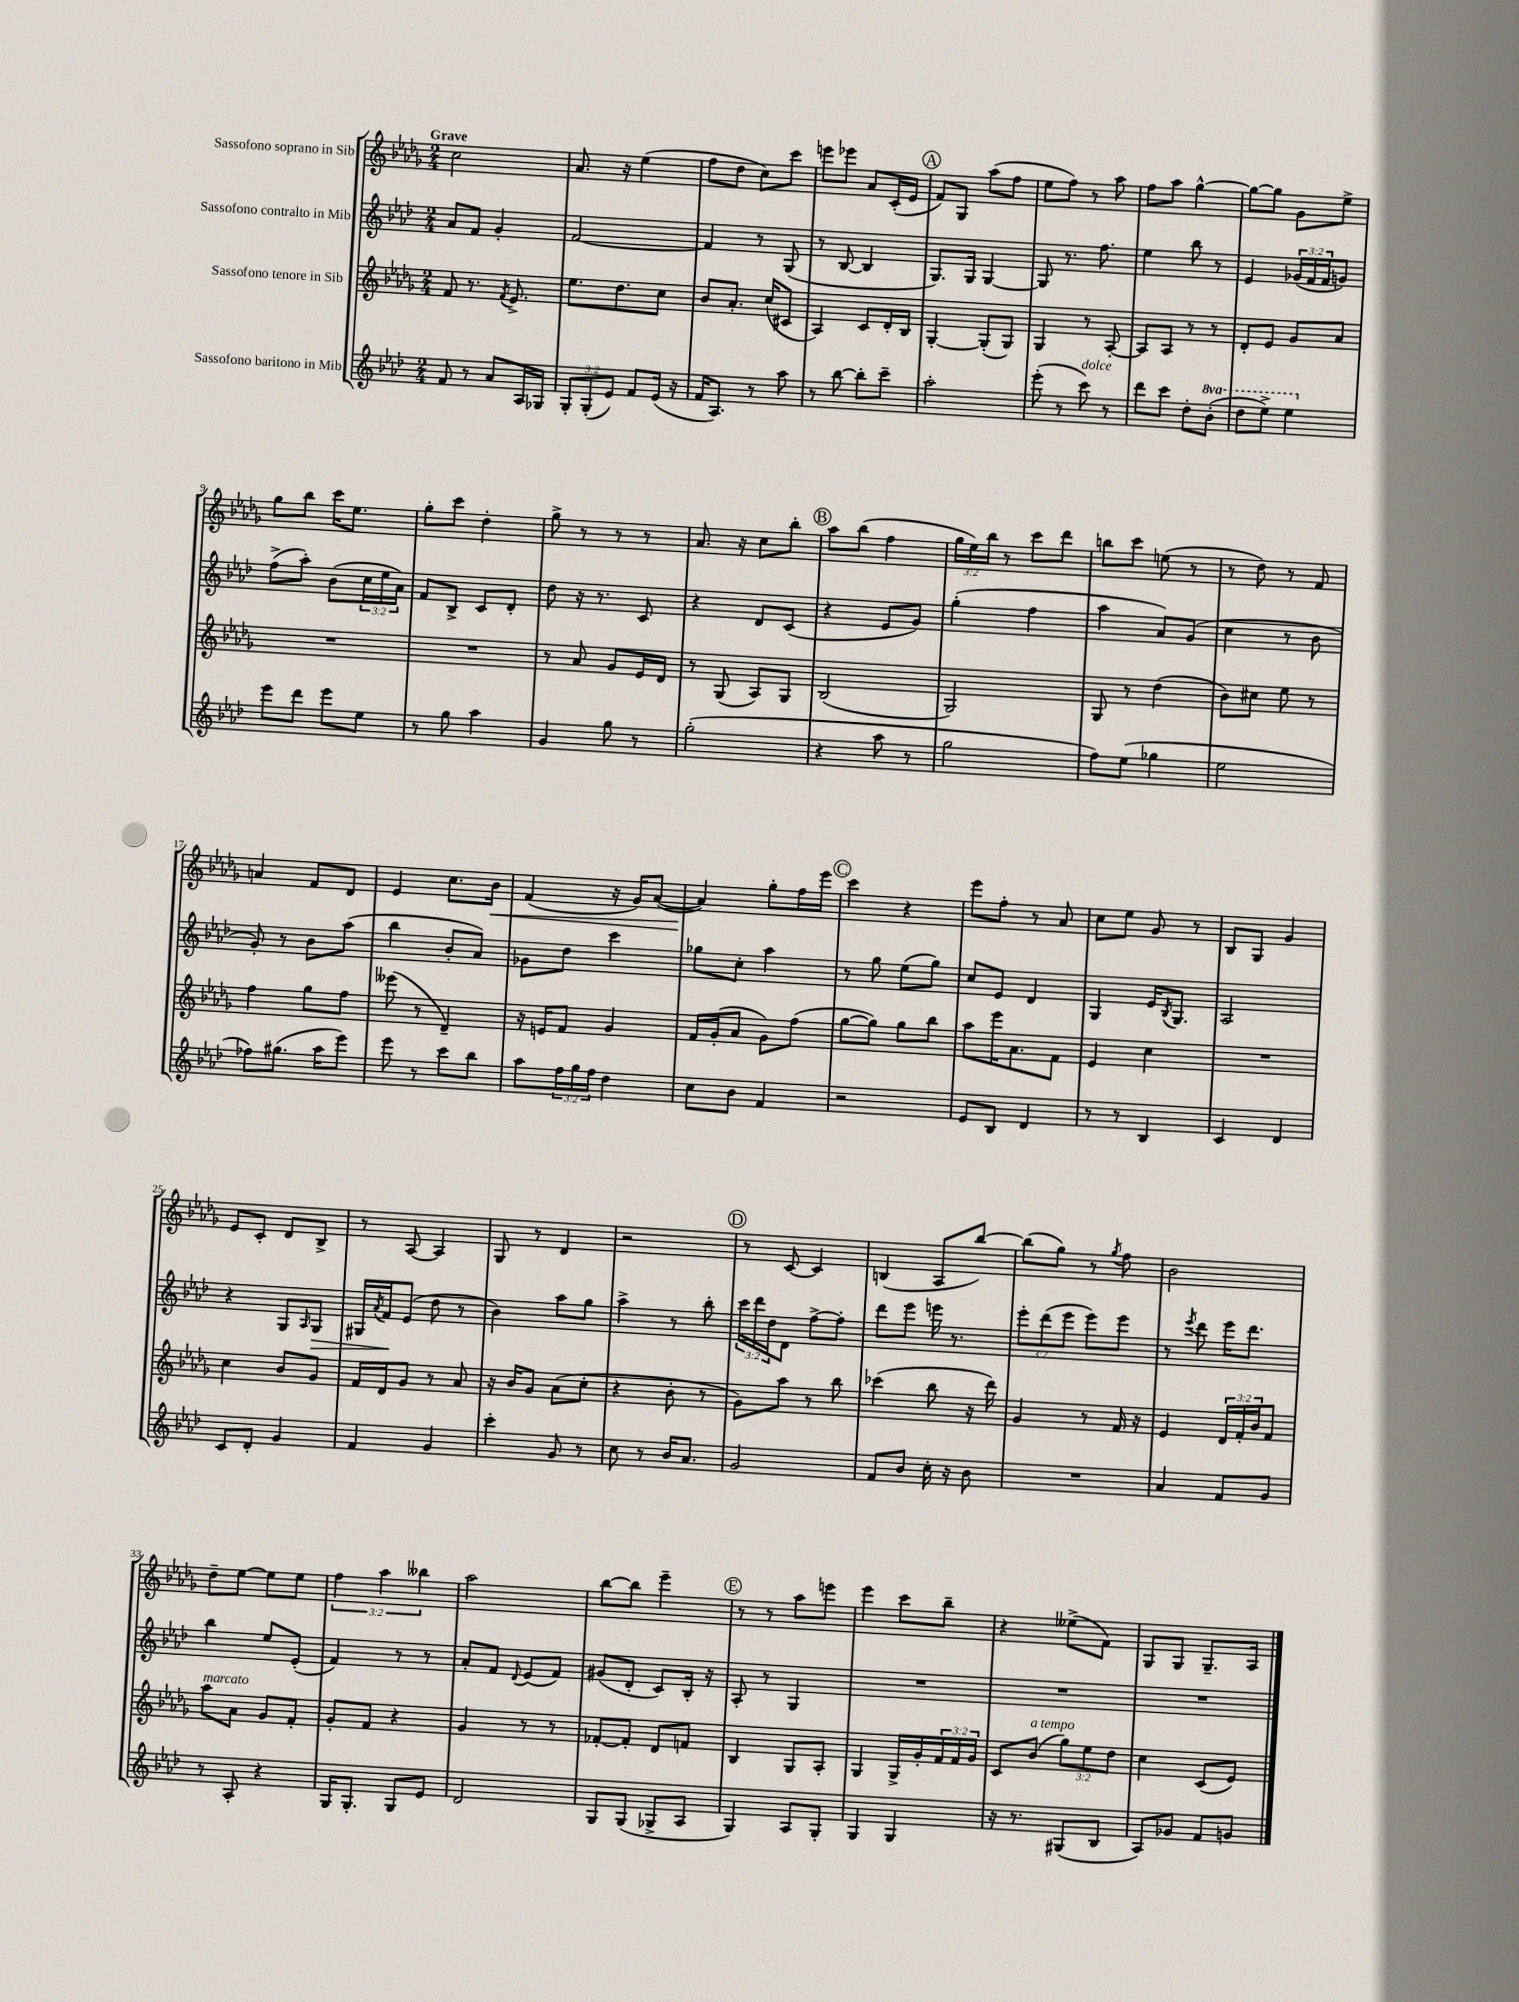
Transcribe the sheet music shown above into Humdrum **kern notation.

**kern	**kern	**kern	**dynam	**kern	**dynam
*part4	*part3	*part2	*part2	*part1	*part1
*staff4	*staff3	*staff2	*staff2	*staff1	*staff1
*I"Sassofono baritono in Mib	*I"Sassofono tenore in Sib	*I"Sassofono contralto in Mib	*	*I"Sassofono soprano in Sib	*
*clefG2	*clefG2	*clefG2	*	*clefG2	*
*k[b-e-a-d-]	*k[b-e-a-d-g-]	*k[b-e-a-d-]	*	*k[b-e-a-d-g-]	*
*M2/4	*M2/4	*M2/4	*	*M2/4	*
=1	=1	=1	=1	=1	=1
!	!	!	!	!LO:TX:a:B:t=Grave	!
8f/	8f/	8a-/L	.	2cc\	.
8r	8.r	8f/J	.	.	.
8a-/L	.	4g'/	.	.	.
.	8qf/	.	.	.	.
.	8.e-^/	.	.	.	.
16A-/L	.	.	.	.	.
16G-X/JJ	.	.	.	.	.
=2	=2	=2	=2	=2	=2
12G'/L	8.ee-\L	[2f/	.	8.a-/	.
(12G'/	.	.	.	.	.
12e-/J)	.	.	.	.	.
.	8.dd-\	.	.	16r	.
8f/L	.	.	.	(4ee-\	.
(16e-/Jk	8cc\J	.	.	.	.
16r	.	.	.	.	.
=3	=3	=3	=3	=3	=3
16f/KL	8b-/L	4f/]	.	8ff\L	.
8.A-/J)	.	.	.	.	.
.	8.a-'/J	.	.	8dd-\J	.
8r	.	8r	.	8cc\L)	.
.	(16cc/KL	.	.	.	.
8aa-\	8c#X/J	(8G/	.	8ccc\J	.
=4	=4	=4	=4	=4	=4
8r	4A-/)	8r	.	8eeen\L	.
[8bb-\	.	[8B-/	.	8eee-X\J	.
8bb-'\L]	8c/L	4B-/]	.	8a-/L	.
8ccc~\J	16d-'/L	.	.	(16c'/L	.
.	16B-/JJ	.	.	16e-/JJ	.
!!LO:REH:place=s1:t=A
=5	=5	=5	=5	=5	=5
2aa-'\	[4G-'/	8.G/L)	.	8f/L)	.
.	.	.	.	8G-/J	.
.	.	16G/Jk	.	.	.
.	(8G-'/L]	[4G/	.	(8aa-\L	.
.	8G-/J)	.	.	8ff\J	.
=6	=6	=6	=6	=6	=6
(8eee-'\	4G-/	8G/]	.	8ee-\L	.
8r	.	8.r	.	8ff\J)	.
!LO:TX:a:i:t=dolce	!	!	!	!	!
8ccc\)	8r	.	.	8r	.
.	.	8.ff\	.	.	.
8r	[8A-'/	.	.	8aa-\	.
=7	=7	=7	=7	=7	=7
8ddd-\L	8A-/L]	4ee-\	.	8ff\L	.
8ccc\J	8A-/J	.	.	8aa-\J	.
8dd-'\L	8r	8bb-\	.	[4gg-^^\	.
*8va	*	*	*	*	*
(8bb-'\J	8r	8r	.	.	.
=8	=8	=8	=8	=8	=8
8ddd-\L	8d-'/L	4e-/	.	8gg-\L_	.
8eee-^\J)	8e-/J	.	.	8gg-\J]	.
4eee-\	8g-/L	(24g-X/LL	.	8g-\L	.
.	.	24f/	.	.	.
.	.	24f/J	.	.	.
.	8a-/J	8gn/J)	.	8ee-^\J	.
!!LO:LB:g=z
=9	=9	=9	=9	=9	=9
*X8va	*	*	*	*	*
8eee-\L	2r	(8ff^\L	.	8gg-\L	.
8ddd-\J	.	8aa-'\J)	.	8bb-\J	.
8eee-\L	.	(8b-\L	.	16ccc\KL	.
.	.	.	.	8.ee-\J	.
8ee-\J	.	24cc\L	.	.	.
.	.	24ee-\	.	.	.
.	.	24a-\JJ)	.	.	.
=10	=10	=10	=10	=10	=10
8r	2r	8f/L	.	8gg-'\L	.
8gg\	.	8B-^/J	.	8ccc\J	.
4aa-\	.	8c/L	.	4dd-'\	.
.	.	8d-'/J	.	.	.
=11	=11	=11	=11	=11	=11
4g/	8r	8dd-\	.	8gg-^\	.
.	8a-/	16r	.	8r	.
.	.	8.r	.	.	.
8gg\	8g-/L	.	.	8r	.
8r	16e-/L	8c/	.	8r	.
.	16d-/JJ	.	.	.	.
=12	=12	=12	=12	=12	=12
(2gg'\	8r	4r	.	8.a-/	.
.	(8G-/	.	.	.	.
.	.	.	.	16r	.
.	8A-/L)	8d-/L	.	8cc\L	.
.	8G-/J	(8c/J	.	8bb-'\J	.
!!LO:REH:place=s1:t=B
=13	=13	=13	=13	=13	=13
4r	(2B-/	4r	.	8aa-\L	.
.	.	.	.	(8bb-\J	.
8aa-\	.	8e-/L	.	4ff\	.
8r	.	8g/J)	.	.	.
=14	=14	=14	=14	=14	=14
2gg\	2G-/)	(4gg'\	.	24gg-\LL	.
.	.	.	.	24ee-\)	.
.	.	.	.	24bb-\JJ	.
.	.	.	.	8r	.
.	.	4ff\	.	8ccc\L	.
.	.	.	.	8ddd-\J	.
=15	=15	=15	=15	=15	=15
8ff\L)	8G-/	4aa-\	.	8bbn\L	.
(8ee-\J	8r	.	.	8ccc\J	.
4gg-X\	(4dd-\	8a-/L)	.	(8een\	.
.	.	(8g/J	.	8r	.
=16	=16	=16	=16	=16	=16
2ee-\	8b-\L)	4cc\	.	8r	.
.	8cc#X\J	.	.	8dd-\)	.
.	8ee-\	8r	.	8r	.
.	8r	8b-\	.	8f/	.
!!LO:LB:g=z
=17	=17	=17	=17	=17	=17
8ff-X\L)	4ff\	8g'/)	.	4an/	.
(8.gg#X\J	.	8r	.	.	.
.	8gg-\L	8b-\L	.	8f/L	.
16aa-\KL	.	.	.	.	.
8eee-\J)	8ff\J	(8aa-\J	.	8d-/J	.
=18	=18	=18	=18	=18	=18
8eee-\	(8eee--X\	4bb-\	.	4e-/	.
8r	8r	.	.	.	.
8ccc\L	4d-~/)	8b-'/L	.	8.cc\L	.
8bb-\J	.	8a-/J)	.	.	.
!	!	!	!	!	!LO:HP:b
.	.	.	.	16b-\Jk	<
=19	=19	=19	=19	=19	=19
8aa-\L	16r	8g-X\L	.	(4f/	.
.	16en/KL	.	.	.	.
24ff\L	8f/J	8dd-\J	.	.	.
24gg\	.	.	.	.	.
24ff\JJ	.	.	.	.	.
4dd-\	4g-/	4ccc\	.	16r	.
.	.	.	.	16g-/KL)	.
.	.	.	.	([8a-/J	.
=20	=20	=20	=20	=20	=20
8cc\L	16f/LL	8gg-X\L	.	4a-/])	.
.	(16g-'/J	.	.	.	.
8b-\J	8a-/J	8cc'\J	.	.	.
4f/	8g-\L)	4aa-\	.	8gg-'\L	[
.	(8ff\J	.	.	16ff\L	.
.	.	.	.	16eee-\JJ	.
!!LO:REH:place=s1:t=C
=21	=21	=21	=21	=21	=21
2r	[8gg-\L	8r	.	4ccc\	.
.	8gg-\J])	8gg\	.	.	.
.	8gg-\L	(8ee-\L	.	4r	.
.	8bb-\J	8gg\J)	.	.	.
=22	=22	=22	=22	=22	=22
8e-/L	8aa-\L	8cc/L	.	8eee-\L	.
8B-/J	16eee-\K	8e-/J	.	8ff'\J	.
.	8.a-\	.	.	.	.
4d-/	.	4d-/	.	8r	.
.	8f\J	.	.	8a-/	.
=23	=23	=23	=23	=23	=23
8r	4e-/	4G/	.	8cc\L	.
8r	.	.	.	8ee-\J	.
4B-/	4cc\	16e-/KL	.	8g-/	.
.	.	8qB-/	.	.	.
.	.	8.G/J	.	.	.
.	.	.	.	8r	.
=24	=24	=24	=24	=24	=24
4c/	2r	2A-/	.	8B-/L	.
.	.	.	.	8G-/J	.
4d-/	.	.	.	4g-/	.
!!LO:LB:g=z
=25	=25	=25	=25	=25	=25
8c/L	4cc\	4r	.	8e-/L	.
8d-'/J	.	.	.	8c'/J	.
4g/	8b-/L	8G/L	.	8d-/L	.
.	.	16qqA-/	.	.	.
!	!	!	!LO:HP:b	!	!
.	8g-/J	8G/J	>	8B-^/J	.
=26	=26	=26	=26	=26	=26
4f/	16f/LL	16G#X/LL	.	8r	.
.	.	8qa-/	.	.	.
.	16d-/J	16f/J	.	.	.
.	8g-/J	(8e-/J	]	[8A-/	.
4g/	8r	8dd-\	.	4A-/]	.
.	8a-/	8r	.	.	.
=27	=27	=27	=27	=27	=27
4ccc'\	16r	4b-\)	.	8G-/	.
.	16b-/KL	.	.	.	.
.	8g-/J	.	.	8r	.
8g/	(8a-\L	8aa-\L	.	4d-/	.
8r	8cc'\J	8gg\J	.	.	.
=28	=28	=28	=28	=28	=28
8cc\	4r	4aa-^\	.	2r	.
8r	.	.	.	.	.
16b-/KL	8b-'\	8r	.	.	.
8.a-/J	.	.	.	.	.
.	8r	8bb-'\	.	.	.
!!LO:REH:place=s1:t=D
=29	=29	=29	=29	=29	=29
2g/	8g-\L)	24ccc\LL	.	8r	.
.	.	24ddd-\	.	.	.
.	.	24dd-\J	.	.	.
.	8aa-\J	8d-\J	.	[8c/	.
.	8r	[8ff^\L	.	4c/]	.
.	8bb-\	8ff'\J]	.	.	.
=30	=30	=30	=30	=30	=30
8f/L	(4ccc-X\	8ddd-\L	.	(4Bn/	.
8b-/J	.	8eee-\J	.	.	.
16cc'\	8bb-\	16eeen\	.	8A-/L	.
16r	.	8.r	.	.	.
8b-\	16r	.	.	[8bb-/J)	.
.	16ddd-\)	.	.	.	.
=31	=31	=31	=31	=31	=31
2r	4g-/	12eee-'\L	.	(8bb-\L]	.
.	.	(12ddd-\	.	.	.
.	.	.	.	8gg-\J)	.
.	.	12eee-\J	.	.	.
.	8r	8eee-\L)	.	8r	.
.	.	.	.	8qgg-/	.
.	16f/	8eee-\J	.	8ff\	.
.	16r	.	.	.	.
=32	=32	=32	=32	=32	=32
4a-/	4e-/	8r	.	2b-\	.
.	.	8qeee-/	.	.	.
.	.	8ddd-\	.	.	.
8f/L	24d-/LL	16eee-\KL	.	.	.
.	24f'/	.	.	.	.
.	.	8.ddd-\J	.	.	.
.	24b-/J	.	.	.	.
8g/J	8f/J	.	.	.	.
!!LO:LB:g=z
=33	=33	=33	=33	=33	=33
!	!LO:TX:a:i:t=marcato	!	!	!	!
8r	8aa-\L	4bb-\	.	8dd-~\L	.
8A-'/	8a-\J	.	.	[8ee-\J	.
4r	8g-/L	8ee-/L	.	8ee-\L]	.
.	8f'/J	(8e-'/J	.	8ee-\J	.
=34	=34	=34	=34	=34	=34
16G/KL	8g-'/L	4f/)	.	6ff\	.
8.G'/J	.	.	.	.	.
.	8f/J	.	.	.	.
.	.	.	.	6aa-\	.
8G/L	4r	8r	.	.	.
.	.	.	.	6bb--X\	.
8e-/J	.	8r	.	.	.
=35	=35	=35	=35	=35	=35
2d-/	4g-/	8a-'/L	.	2aa-\	.
.	.	8f/J	.	.	.
.	.	8qqd-/	.	.	.
.	8r	(8e-/L	.	.	.
.	8r	8f/J)	.	.	.
=36	=36	=36	=36	=36	=36
8G/L	[8f-X'/L	(8g#X/L	.	[8bb-\L	.
(8G/J	8f-'/J]	8d-'/J	.	8bb-\J]	.
8G-X^/L	8d-/L	8c/L)	.	4eee-~\	.
8A-/J	8fn/J	16B-'/Jk	.	.	.
.	.	16r	.	.	.
!!LO:REH:place=s1:t=E
=37	=37	=37	=37	=37	=37
4G/)	4B-/	8A-'/	.	8r	.
.	.	8r	.	8r	.
8A-/L	8G-/L	4G/	.	8aa-\L	.
8G'/J	8A-'/J	.	.	8eeen\J	.
=38	=38	=38	=38	=38	=38
4G/	4G-/	2r	.	4eee-\	.
4G/	16G-^/LL	.	.	8ccc\L	.
.	16g-'/	.	.	.	.
.	24f/	.	.	8bb-~\J	.
.	24f/	.	.	.	.
.	24g-/JJ	.	.	.	.
=39	=39	=39	=39	=39	=39
16r	8c/L	2r	.	4r	.
8.r	.	.	.	.	.
!	!LO:TX:a:i:t=a tempo	!	!	!	!
.	(8b-/J	.	.	.	.
(8G#X/L	12gg-\L)	.	.	(8ee--X^\L	.
.	12ee-\	.	.	.	.
8B-/J	.	.	.	8f\J)	.
.	12dd-\J	.	.	.	.
=40	=40	=40	=40	=40	=40
8A-/L)	4cc\	2r	.	8G-/L	.
8g-X/J	.	.	.	8G-/J	.
8f/L	(8c/L	.	.	8.G-~/L	.
8gn/J	8e-/J)	.	.	.	.
.	.	.	.	16A-/Jk	.
==	==	==	==	==	==
*-	*-	*-	*-	*-	*-
